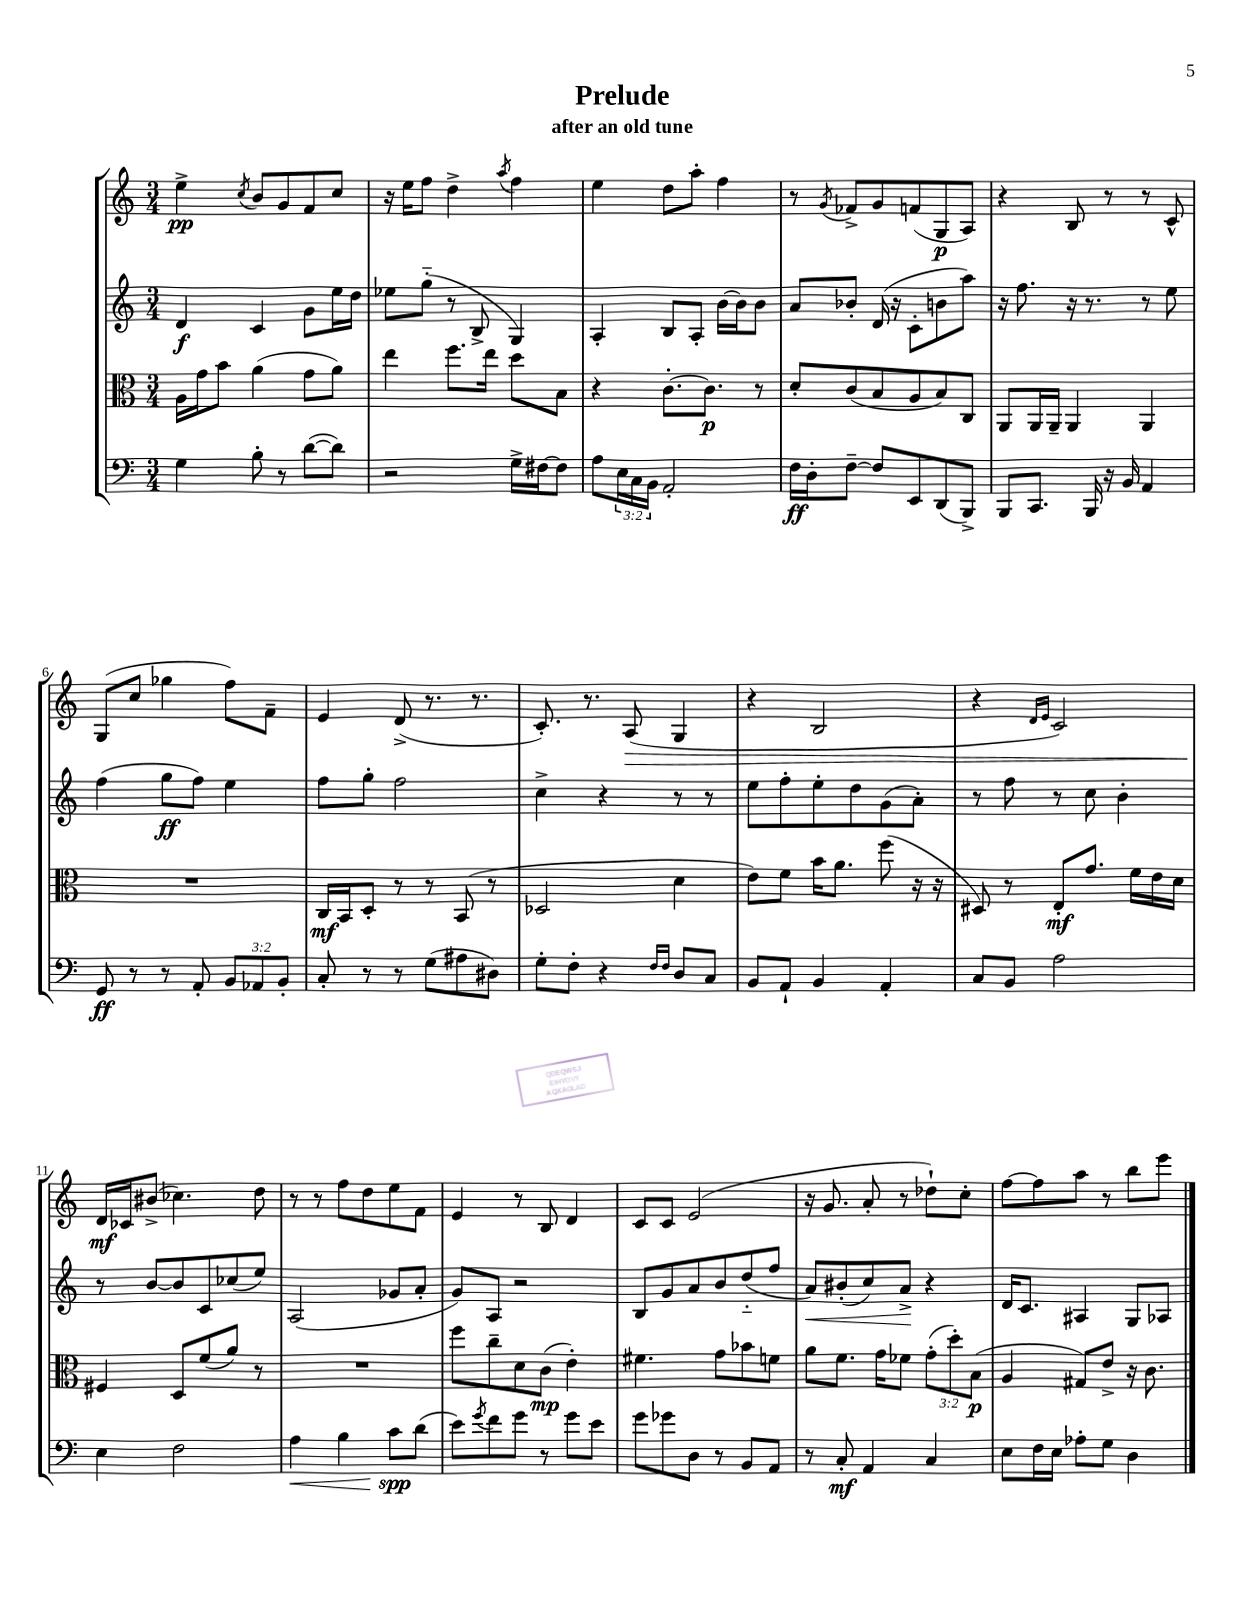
\header { title = "Prelude" subtitle = "after an old tune" }
<<
\new StaffGroup <<
\new Staff = "s0" {
    \clef treble \key c \major \numericTimeSignature \time 3/4
    e''4->\pp \acciaccatura { c''8 } b'8 g'8 f'8 c''8 |
    r16 e''16 f''8 d''4-> \acciaccatura { a''8 } f''4 |
    e''4 d''8 a''8-. f''4 |
    r8 \acciaccatura { g'8 } fes'8-> g'8 f'8( g8\p a8) |
    r4 b8 r8 r8 c'8-^ |
    g8( c''8 ges''4 f''8) f'8-- |
    e'4 d'8->( r8. r8. |
    c'8.-.) r8. a8\>( g4 |
    r4 b2 |
    r4 \grace { d'16 e'16 } c'2) |
    d'16\mf\! ces'16 bis'8->( ces''4.) d''8 |
    r8 r8 f''8 d''8 e''8 f'8 |
    e'4 r8 b8 d'4 |
    c'8 c'8 e'2( |
    r16 g'8. a'8-. r8 des''8-!) c''8-. |
    f''8~ f''8 a''8 r8 b''8 e'''8 \bar "|." |
}
\new Staff = "s1" {
    \clef treble \key c \major \numericTimeSignature \time 3/4
    d'4\f c'4 g'8 e''16 d''16 |
    ees''8 g''8-_( r8 b8-> g4) |
    a4-. b8 a8-. b'16~ b'16 b'8 |
    a'8 bes'8-. d'16( r16 c'8-. b'8 a''8) |
    r16 f''8. r16 r8. r8 e''8 |
    f''4( g''8\ff f''8) e''4 |
    f''8 g''8-. f''2 |
    c''4-> r4 r8 r8 |
    e''8 f''8-. e''8-. d''8 g'8( a'8-.) |
    r8 f''8 r8 c''8 b'4-. |
    r8 b'8~ b'8 c'8 ces''8( e''8) |
    a2( ges'8 a'8-. |
    g'8) a8 r2 |
    b8 g'8 a'8 b'8 d''8-_( f''8 |
    a'8\<) bis'8-.( c''8) a'8->\! r4 |
    d'16 c'8. ais4 g8 aes8 \bar "|." |
}
\new Staff = "s2" {
    \clef alto \key c \major \numericTimeSignature \time 3/4 \override Staff.TupletNumber.text = #tuplet-number::calc-fraction-text
    a16 g'16 b'8 a'4( g'8 a'8) |
    e''4 f''8. e''16 d''8 b8 |
    r4 c'8.~-. c'8.\p r8 |
    d'8-. c'8( b8 a8 b8) c8 |
    a,8 a,16 a,16-- a,4 a,4 |
    R2. |
    c16\mf b,16 d8-. r8 r8 b,8( r8 |
    des2 d'4 |
    e'8) f'8 b'16 a'8. f''8( r16 r16 |
    dis8) r8 e8-.\mf g'8. f'16 e'16 d'16 |
    fis4 d8 f'8( a'8) r8 |
    R2. |
    f''8 c''8-- d'8 c'8\mp( e'4-.) |
    fis'4. g'8 bes'8 f'8 |
    a'8 f'8. g'16 fes'8 \tuplet 3/2 { g'8-.( d''8-.) b8\p( } |
    a4 gis8) e'8-> r16 c'8. \bar "|." |
}
\new Staff = "s3" {
    \clef bass \key c \major \numericTimeSignature \time 3/4 \override Staff.TupletNumber.text = #tuplet-number::calc-fraction-text
    g4 b8-. r8 d'8~( d'8) |
    r2 g16-> fis16~ fis8 |
    a8 \tuplet 3/2 { e16 c16 b,16 } a,2-. |
    f16\ff d16-. f8~-- f8 e,8 d,8( b,,8->) |
    b,,8 c,8. b,,16 r16 b,16 a,4 |
    g,8\ff r8 r8 a,8-. \tuplet 3/2 { b,8 aes,8 b,8-. } |
    c8-. r8 r8 g8( ais8 dis8) |
    g8-. f8-. r4 \grace { f16 f16 } d8 c8 |
    b,8 a,8-! b,4 a,4-. |
    c8 b,8 a2 |
    e4 f2 |
    a4\< b4 c'8\spp\! d'8( |
    e'8) \acciaccatura { g'8 } f'8 g'8 r8 g'8 e'8 |
    g'8 ges'8 d8 r8 b,8 a,8 |
    r8 c8-.\mf a,4 c4 |
    e8 f16 e16 aes8-. g8 d4 \bar "|." |
}
>>
>>
